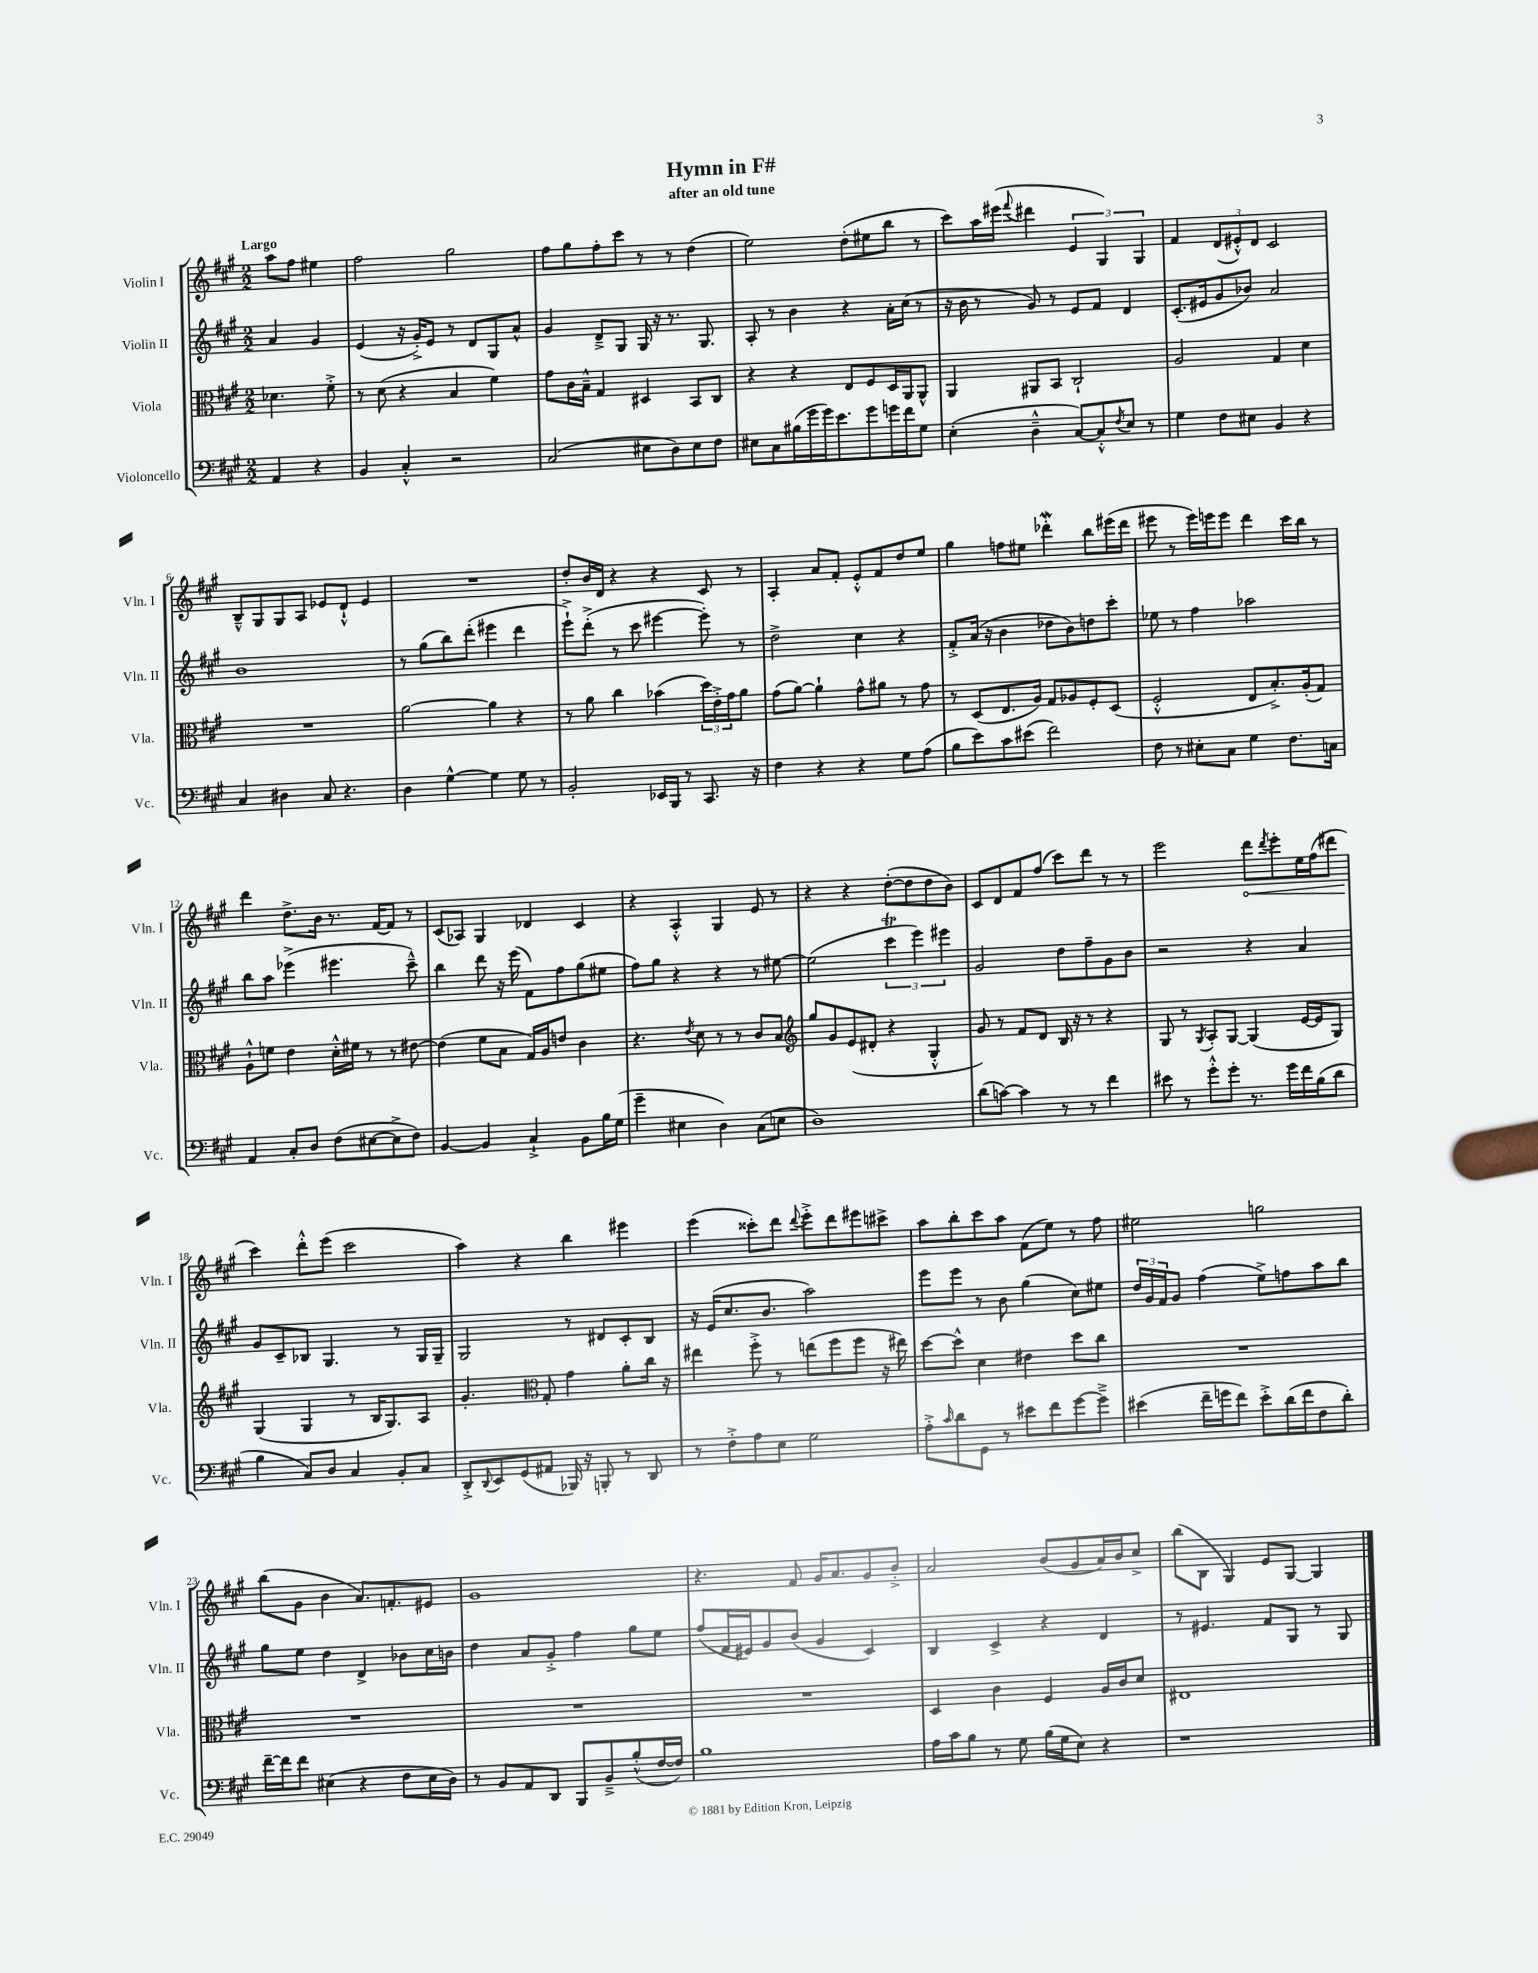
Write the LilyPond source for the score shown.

\header { title = "Hymn in F#" subtitle = "after an old tune" }
<<
\new StaffGroup <<
\new Staff = "s0" \with { instrumentName = "Violin I" shortInstrumentName = "Vln. I" } {
    \clef treble \key a \major \numericTimeSignature \time 2/2 \partial 2 \tempo "Largo"
    a''8 fis''8 eis''4 |
    fis''2 gis''2 |
    fis''8 gis''8 fis''8-. cis'''8 r8 r8 d''4( |
    e''2) d''8-.( eis''8 b''8 r8 |
    cis'''8) a''16 eis'''16( \appoggiatura { fis'''8 } dis'''4 \tuplet 3/2 { e'4 gis4) gis4 } |
    fis'4 \tuplet 3/2 { d'8( eis'8-.-^) d'8 } cis'2 |
    b8---^ gis8 gis8 a8 ees'8 d'8-!-^ ees'4 |
    R1 |
    d''8-. b'16 d'16 r4 r4 cis'8 r8 |
    a4-. a'8 fis'8-. e'8-.-^ fis'8 d''8 e''8 |
    gis''4 f''8 eis''8 des'''4-.\mordent b''8 eis'''16( des'''16 |
    eis'''8 r8 eis'''16) e'''16 e'''8 d'''4 cis'''16 b''16 r8 |
    d'''4 d''8.-> b'16 r8. fis'16~ fis'8 r8 |
    cis'8( aes8) gis4 des'4 cis'4 |
    r4 a4-.-^ gis4 e'8 r8 |
    r4 r4 d''8~-.( d''8 d''8 b'8) |
    cis'8 d'8 fis'8 fis''8( cis'''8) d'''8 r8 r8 |
    e'''2 \once \override Hairpin.circled-tip = ##t d'''8\< \acciaccatura { d'''8 } e'''8-. e''16 fis''16( dis'''8 |
    cis'''4\!) d'''8-.-^ e'''8( cis'''2 |
    a''4) r4 b''4 eis'''4 |
    e'''4( cisis'''8-.) d'''8 \appoggiatura { d'''8 } e'''8-.-> d'''8 eis'''8 cis'''8-> |
    a''8 b''8-. cis'''8 a''8 fis'8( e''8) r8 fis''8 |
    eis''2 g''2 |
    b''8( gis'8 b'4 a'8.) f'8.-. eis'8 |
    gis'1 |
    r4. fis'8 gis'16 a'8. gis'8 b'8-.-> |
    a'2 b'8( gis'8 a'16) b'16 cis''8-> |
    b''8( b8 gis4) e'8 gis8~ gis4 \bar "|." |
}
\new Staff = "s1" \with { instrumentName = "Violin II" shortInstrumentName = "Vln. II" } {
    \clef treble \key a \major \numericTimeSignature \time 2/2 \partial 2
    a'4 gis'4 |
    e'4( r16 gis'16-.->) e'8 r8 d'8 gis8 a'8-^ |
    gis'4 d'8---> gis8 gis16 r16 r8. gis8. |
    a8-. r8 b'4 r4 a'16-. cis''16( r8 |
    r16 b'16 r8 gis'8) r8 e'8 fis'8 d'4 |
    cis'8.-.( eis'16 gis'8 bes'8) a'2 |
    b'1 |
    r8 gis''8( b''8) d'''8-.( eis'''4 d'''4 |
    e'''8-!->) d'''8-.->( r8 cis'''8 eis'''4~ eis'''8-.) r8 |
    d''2-> cis''4 r4 |
    fis'8-.-> a'16( r16 b'4 des''8 b'8) d''8 cis'''8-. |
    ees''8 r8 fis''4 aes''2 |
    b''8 a''8 ees'''4->( eis'''4. cis'''8---^) |
    b''4 d'''8 r16 e'''16( fis'8) fis''8 gis''8( eis''8 |
    fis''8) gis''8 r4 r4 r8 eis''8~ |
    eis''2( \tuplet 3/2 { cis'''4\trill e'''4) eis'''4 } |
    gis'2 d''8 fis''8-- gis'8 b'8 |
    r2 r4 a'4 |
    gis'8 cis'8-- bes8 gis4. r8 gis16 gis16-- |
    gis2 r8 dis'8 cis'8-. b8 |
    r16 e'16( cis''8. b'8. a''2) |
    e'''8 e'''8 r8 b'8 gis''4( cis''8) eis''8 |
    \tuplet 3/2 { d''16 gis'16 fis'16 } gis'8 fis''4( e''8->) f''8 a''8 b''8 |
    gis''8 e''8 d''4 d'4-> bes'8 cis''16 b'16 |
    d''4 a'8 gis'8-.-> fis''4 gis''8 e''8 |
    fis''8( fis'16 eis'16) gis'8 b'8( gis'4 cis'4) |
    b4 cis'4-> r4 d'4 |
    r8 eis'4. fis'8 gis8 r8 gis8 \bar "|." |
}
\new Staff = "s2" \with { instrumentName = "Viola" shortInstrumentName = "Vla." } {
    \clef alto \key a \major \numericTimeSignature \time 2/2 \partial 2
    des'4. fis'8-.-> |
    r8 d'8( r4 b4 fis'4) |
    gis'8 cis'16 b16---^ gis4 dis4 b,8 cis8 |
    r4 r4 e8 fis8 d16 a,16 a,8-^ |
    a,4 ais,8 b,8 cis2-! |
    a2 gis4 d'4 |
    R1 |
    a'2~ a'4 r4 |
    r8 a'8 cis''4 bes'4( \tuplet 3/2 { d''16) e'16-.-> gis'16 } a'8 |
    gis'8( a'8~) a'4-! gis'8-^ ais'8 r8 gis'8 |
    r8 d8( e8. a16) gis8 aes8 fis8-. d8( |
    fis2-.-^ e8 b8.-.->) a16-.( gis8) |
    a8-!-^ f'8 e'4 d'16-.-^ fis'16 r8 r8 eis'8~ |
    eis'4( fis'8 b8 gis16) a16 e'8 cis'4 |
    r4. \acciaccatura { e'8 } d'8 r8 r8 cis'8 b8 |
    \clef treble gis''8 gis'8 e'8( dis'8-. r4 gis4-.-^ |
    gis'8) r8 fis'8 d'8 b16 r16 r8 r4 |
    gis8 r8 \acciaccatura { gis8 } a8-. gis8~ gis4( e'16~ e'16 gis8) |
    gis4( gis4 r8 b16 gis8.) a8 |
    gis'4.-. \clef alto gis8-. gis'4 a'8-. cis''16 r16 |
    eis''4 fis''8-.-> r8 e''8( fis''8 fis''8 r16 eis''16) |
    d''8~ d''8-^ d'4 eis'4 d''8 cis''8 |
    R1 |
    R1 |
    R1 |
    R1 |
    d4 cis'4 fis4 a16 cis'16 d'8 |
    eis1 \bar "|." |
}
\new Staff = "s3" \with { instrumentName = "Violoncello" shortInstrumentName = "Vc." } {
    \clef bass \key a \major \numericTimeSignature \time 2/2 \partial 2
    a,4 r4 |
    b,4 cis4-.-^ r2 |
    cis2( eis8 d8) eis8 fis8 |
    eis8 cis8 bis16( gis'16 gis'16) e'8. gis'8 g'16 fis'16 gis8 |
    e4-.( d4---^ cis8~) cis8-.-^ \acciaccatura { fis8 } e8 r8 |
    gis4 fis8 eis8 b,4 r4 |
    cis4 dis4 cis8 r4. |
    d4 gis4~-^ gis4 gis8 r8 |
    b,2-. ees,16 b,,16 r8 cis,8. r16 |
    fis4 r4 r4 gis8 a8( |
    b8 e'8) cis'8 eis'8( fis'2) |
    fis8 r8 eis8-. cis8 gis4 fis8. c16 |
    a,4 cis8-. d8 fis8( eis8~ eis8-> fis8) |
    b,4~ b,4 cis4-!-> b,8 b16 gis16( |
    gis'4-- eis4 d4) cis8( e8 |
    d1) |
    d'8( c'8~) c'4 r8 r8 fis'4 |
    eis'8 r8 gis'8-.-^ gis'8-. r8. gis'16 fis'16 b16( d'8 |
    b4 cis8) d8 cis4 b,8-. cis8 |
    d,8-.-> \appoggiatura { d,8 } e,8 gis,8( ais,8 bes,,16) r16 b,,8-. r8 d,8 |
    r8 fis8-.-> a8 e8 gis2 |
    a8-.-> \grace { cis'16 } d'8 gis,8 r8 eis'8 fis'8 gis'8~ gis'8---> |
    eis'4( fis'16-- g'16 fis'8) eis'8-.-> d'16( fis'16 fis8 d'8-.) |
    fis'16~-- fis'16 fis'8 eis4( r4 fis8 eis16 d16) |
    r8 b,8 a,8 d,8 b,,8 b,8---> b8-.-^( fis16~ fis16) |
    b1 |
    a16 cis'16 b8 r8 gis8 b16( gis16 e8) r4 |
    r1 \bar "|." |
}
>>
>>
